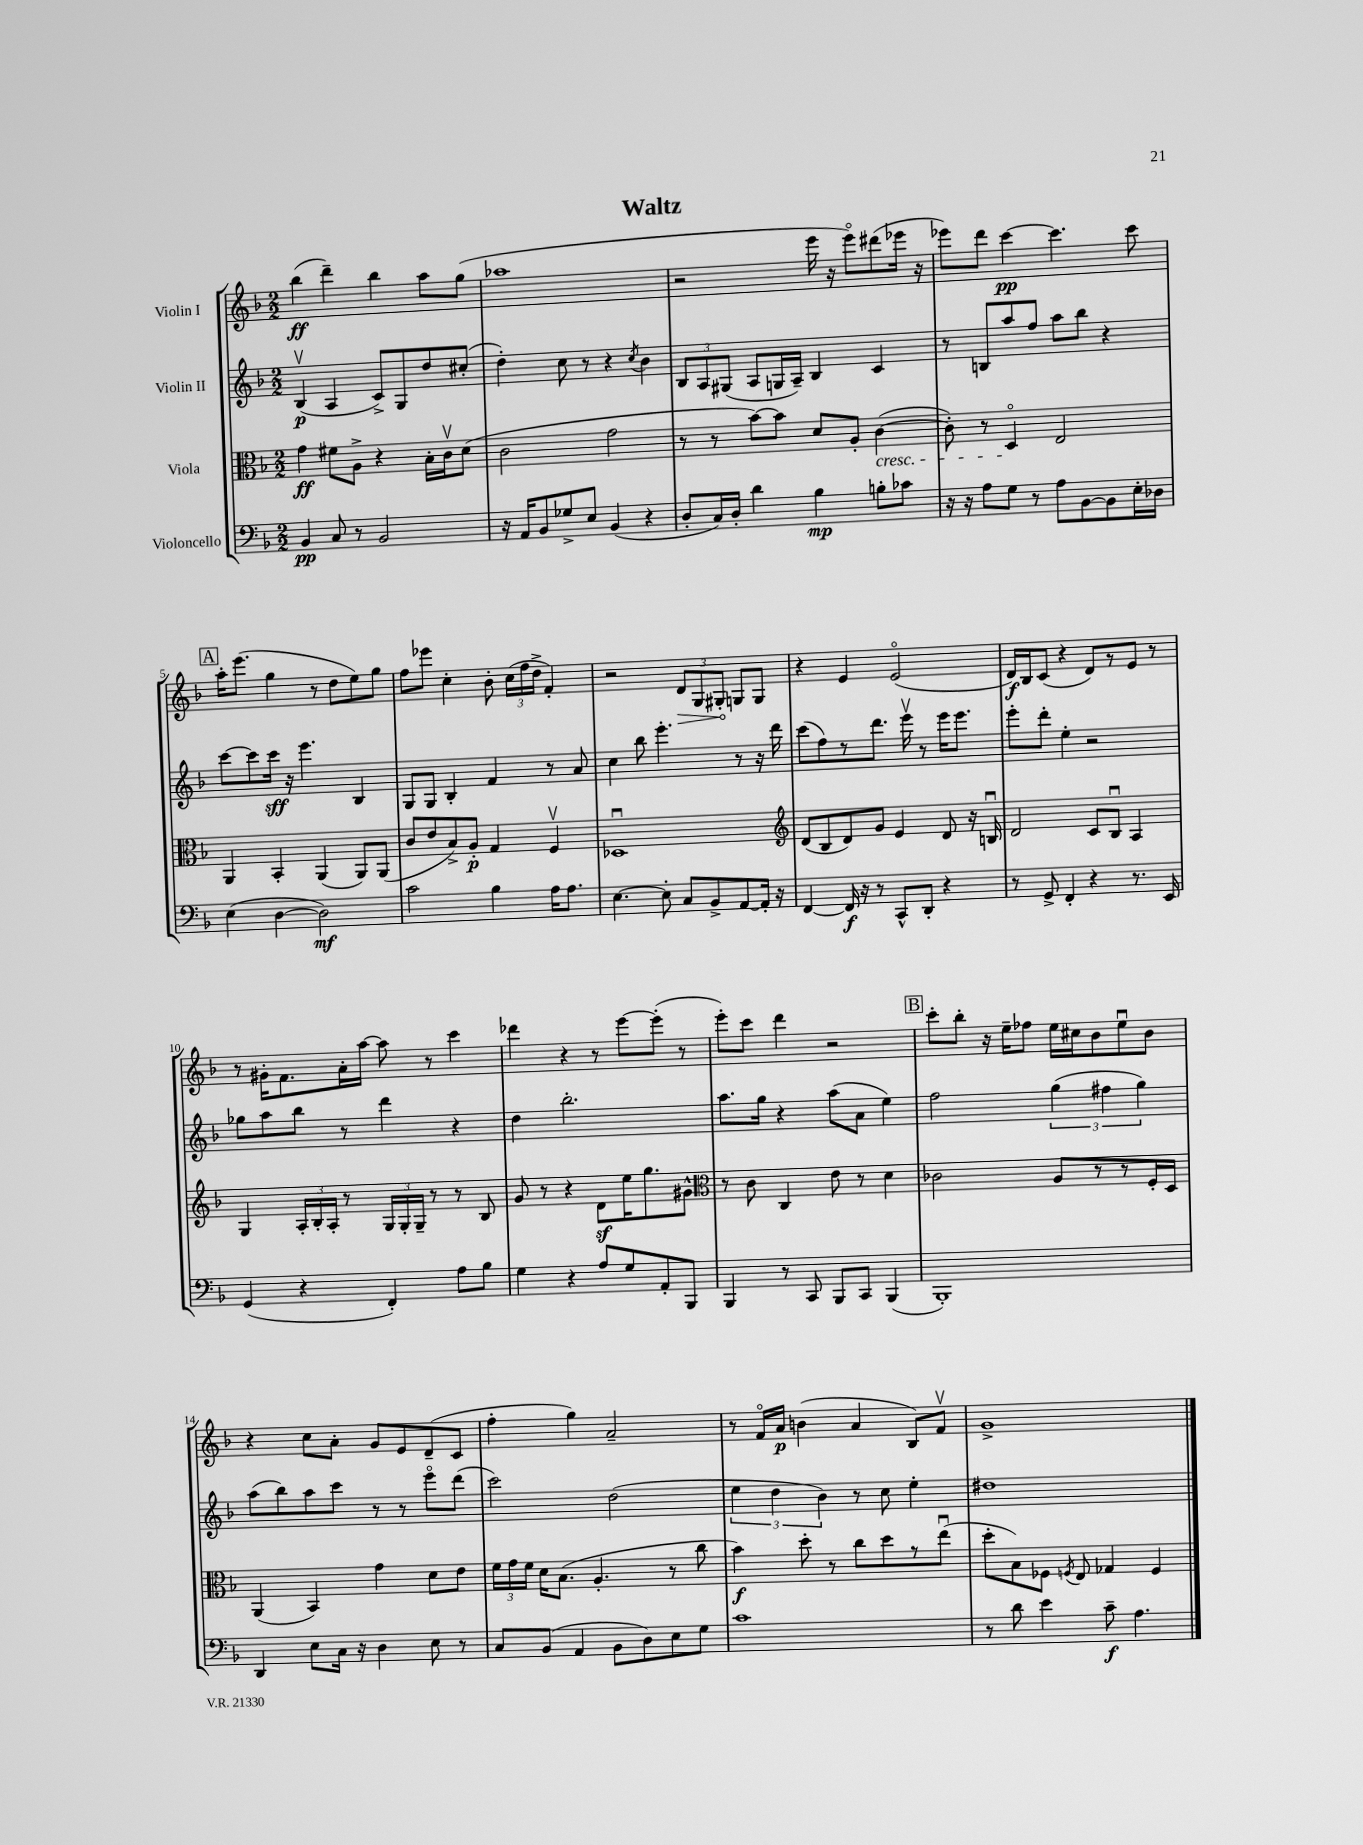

**kern	**kern	**kern	**kern
*staff4	*staff3	*staff2	*staff1
*clefF4	*clefC3	*clefG2	*clefG2
*k[b-]	*k[b-]	*k[b-]	*k[b-]
*M2/2	*M2/2	*M2/2	*M2/2
4BB-	4g	(4B-v	(4bb-
8C	8f#	4A	4ddd~)
8r	8A^	.	.
2BB-	4r	8c^)	4bb-
.	.	8G	.
.	16B-'	8dd	8aa
.	16cv	.	.
.	(8d	(8cc#'	(8gg
=	=	=	=
16r	2c	4dd')	1aa-
16AA	.	.	.
8BB-	.	.	.
8G-^	.	8cc	.
8E	.	8r	.
(4BB-	2g	4r	.
.	.	8qcc	.
4r	.	4b-	.
=	=	=	=
8D'	8r	12B-	2r
.	.	12A	.
16C)	8r	.	.
.	.	(12G#	.
16D'	.	.	.
4d	[8b-)	8A	.
.	8b-]	16G	.
.	.	16A~)	.
4B-	8d	4B-	16eee
.	.	.	16r
.	8A'	.	8eeeo)
8B'	([4c	4c	(8ddd#
8c-	.	.	16eee-
.	.	.	16r
=	=	=	=
16r	8c'])	8r	8eee-)
16r	.	.	.
8A	8r	8B	8ddd
8G	4Do	8aa	[4ccc
8r	.	8ff	.
8A	2E	8aa	4.ccc]
[8BB-	.	8bb-	.
8BB-]	.	4r	.
16E'	.	.	8ccc
16D-	.	.	.
=	=	=	=
(4E	4AA	[8ccc	16aa'
.	.	.	(8.eee
.	.	8ccc]	.
[4D	4BB-'	16ccc	4gg
.	.	16r	.
.	.	4.eee	.
2D])	(4AA	.	8r
.	.	.	8dd
.	8AA)	4B-	8ee)
.	(8AA	.	8gg
=	=	=	=
2c	8c	8G	8ff
.	8e	8G	8eee-
.	8B-^)	4B-'	4cc'
.	8A'	.	.
4B-	4G	4f	8b-'
.	.	.	(24cc
.	.	.	24ff
.	.	.	24dd^
16A	4Fv	8r	4f')
8.A	.	.	.
.	.	8a	.
=	=	=	=
[4.E	1D-u	4cc	2r
.	.	8bb-	.
8E']	.	4.eee'	.
8C	.	.	12d
.	.	.	12G
8BB-^	.	.	.
.	.	.	12G#'
[8AA	.	8r	8G
16AA']	.	16r	8G
16r	.	16ddd	.
=	=	=	=
*	*clefG2	*	*
[4FF	(8d	(8ccc	4r
.	8B-	8ff)	.
16FF]	8d)	8r	4e
16r	.	.	.
8r	8g	8.ddd	.
8CC^^	4e	.	(2eo
.	.	16eeev	.
8DD'	.	8r	.
4r	8d	16eee	.
.	.	8.eee	.
.	16r	.	.
.	16Bu	.	.
=	=	=	=
8r	2d	8eee'	16d)
.	.	.	16B-
8GG^	.	8ddd'	(8c
4FF'	.	4ee'	4r
4r	8c	2r	8d)
.	8B-u	.	8r
8.r	4A	.	8e
.	.	.	8r
16EE	.	.	.
=	=	=	=
(4GG	4G	8gg-	8r
.	.	8aa	16g#'
.	.	.	8.f
4r	24A'	8bb-	.
.	24B-'	.	.
.	24A'	.	.
.	8r	8r	16a'
.	.	.	[16aa
4FF')	24G	4ddd	8aa]
.	24G'	.	.
.	24G~	.	.
.	8r	.	8r
8A	8r	4r	4ccc
8B-	8B-	.	.
=	=	=	=
4G	8g	4dd	4ddd-
.	8r	.	.
4r	4r	2.bb-'	4r
8A	8d	.	8r
8G	16ee	.	[8eee
.	8.gg	.	.
8AA'	.	.	(8eee']
8BBB-	8g#^^	.	8r
=	=	=	=
*	*clefC3	*	*
4BBB-	8r	8.aa	8eee')
.	8c	.	8ccc
.	.	16gg	.
8r	4C	4r	4ddd
8CC	.	.	.
8BBB-	8e	(8aa	2r
8CC	8r	8a	.
(4BBB-	4d	4ee)	.
=	=	=	=
1BBB-')	2c-	2ff	8ccc'
.	.	.	8bb-'
.	.	.	16r
.	.	.	16ee~
.	.	.	8ff-
.	8A	(6gg	16ee
.	.	.	16cc#
.	8r	.	8b-
.	.	6ff#	.
.	8r	.	8eeu
.	.	6gg)	.
.	16F'	.	8b-
.	16D	.	.
=	=	=	=
4DD	(4AA	(8aa	4r
.	.	8bb-)	.
8E	4BB-)	8aa	8cc
16C	.	8ccc	8a'
16r	.	.	.
4D	4g	8r	8g
.	.	8r	8e
8E	8d	8eeeo	(8d~
8r	8e	(8ddd	8c
=	=	=	=
8C	24f	2ccc)	4ff'
.	24g	.	.
.	24f	.	.
(8BB-	16d	.	.
.	(8.B-	.	.
4AA	.	.	4gg)
.	4.A'	.	.
8BB-	.	(2dd	2a~
8D)	.	.	.
8E	8r	.	.
8G	8cc	.	.
=	=	=	=
1c	4b-)	6ee	8r
.	.	.	16fo
.	.	6dd	.
.	.	.	16a
.	8dd'	.	(4b
.	.	6b-)	.
.	8r	.	.
.	8cc	8r	4a
.	8dd	8cc	.
.	8r	4ee'	8B-)
.	(8eeu	.	8fv
=	=	=	=
8r	8dd'	1dd#	1g^
8d	8B-)	.	.
4e	8F-	.	.
.	8qF	.	.
.	8E	.	.
8c~	4G-	.	.
4.A	.	.	.
.	4F	.	.
==	==	==	==
*-	*-	*-	*-
